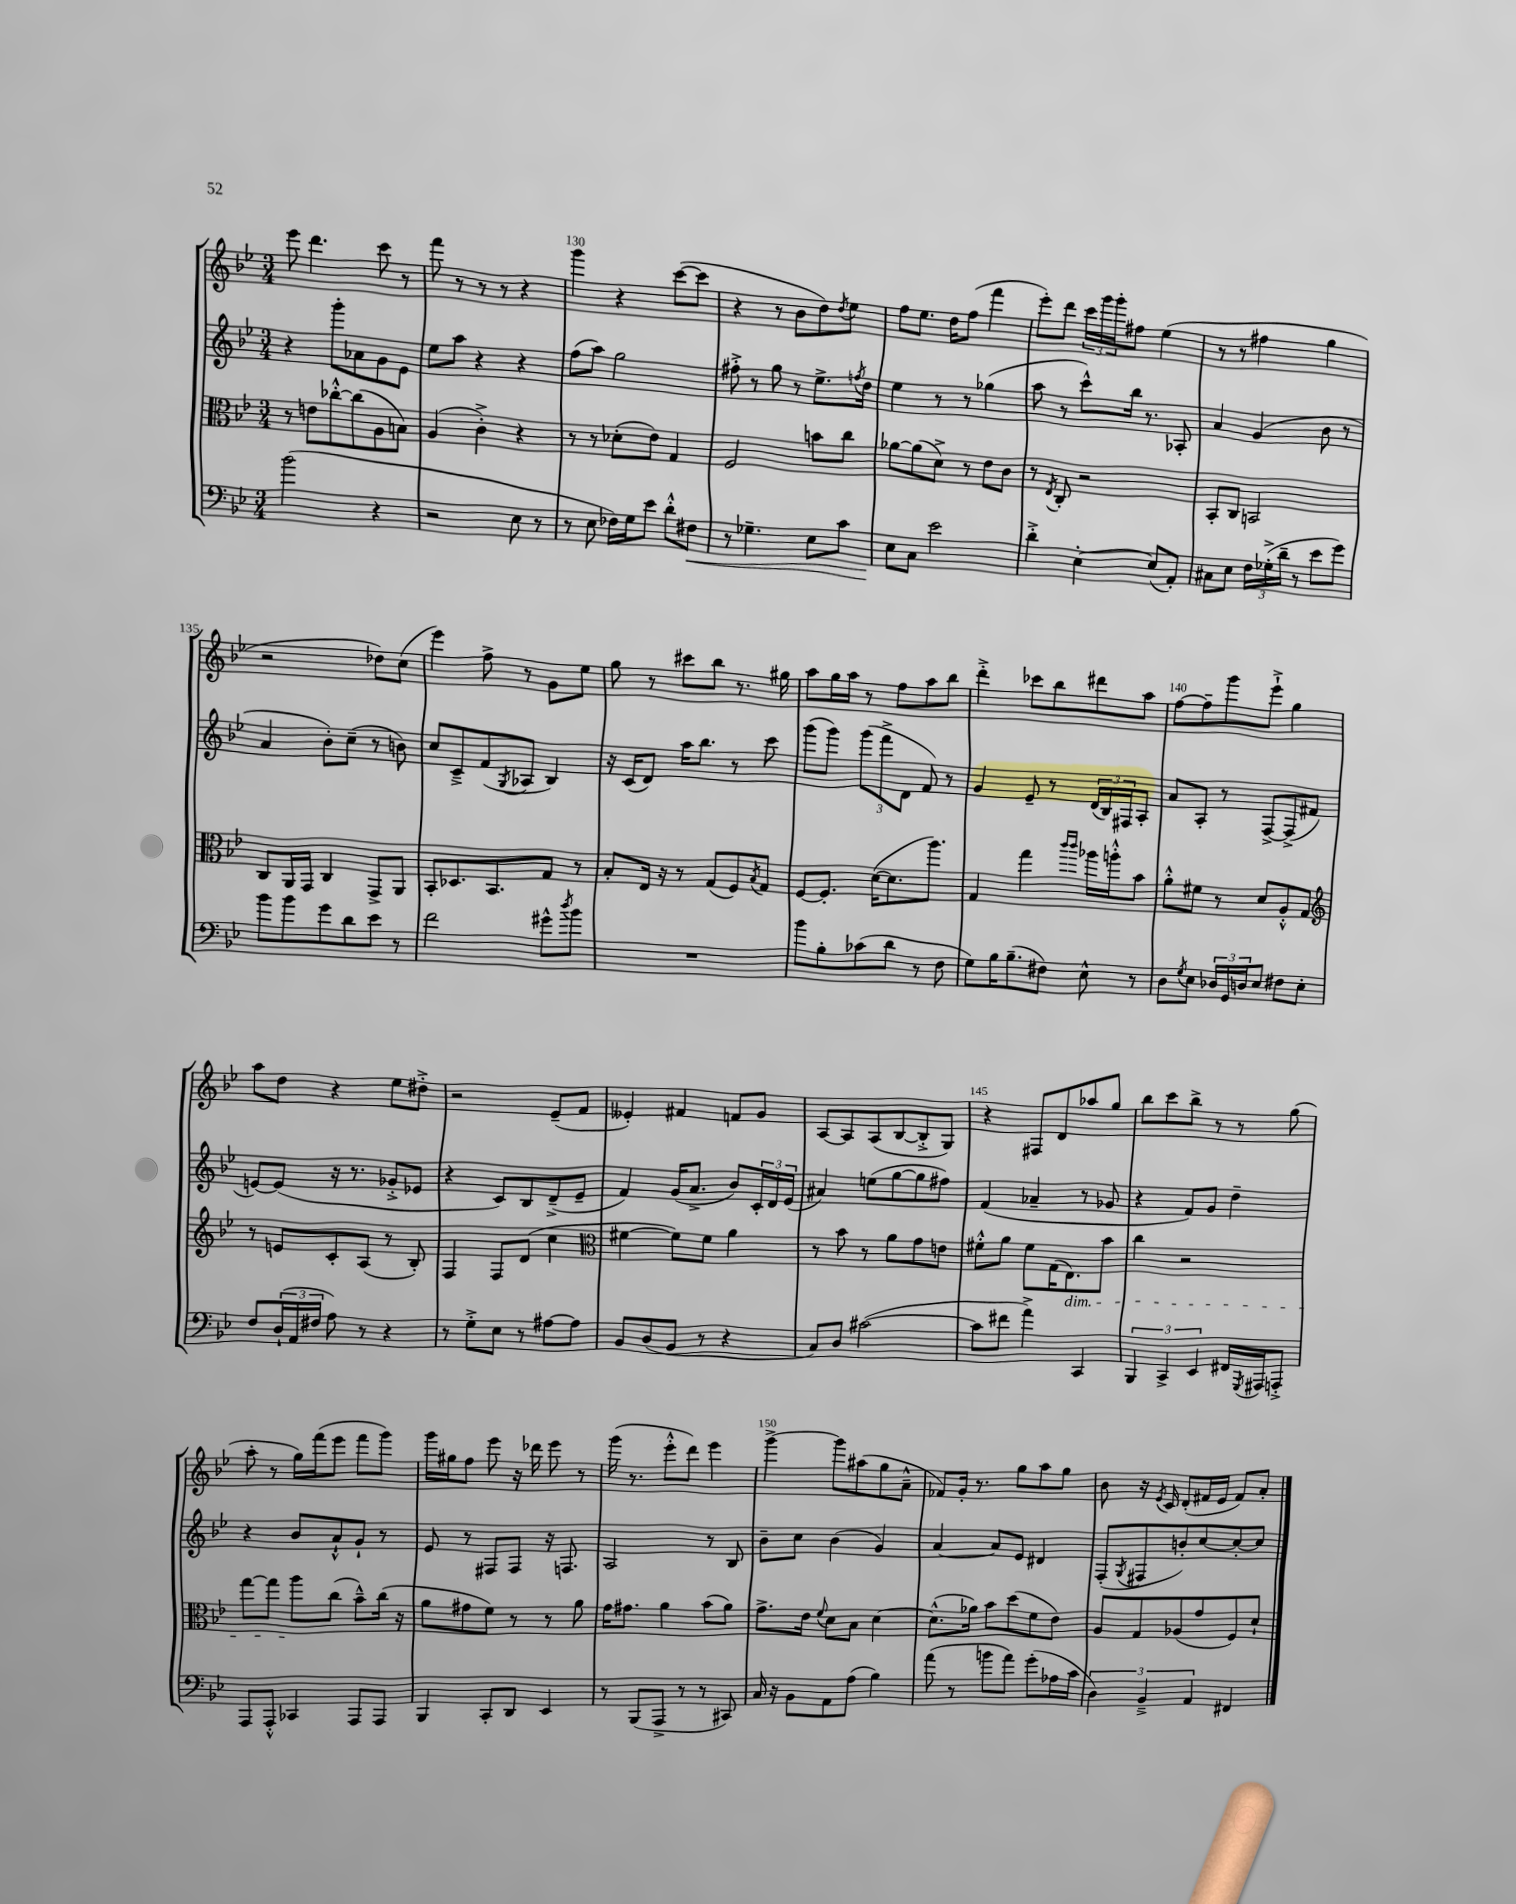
<<
\new StaffGroup <<
\new Staff = "s0" {
    \clef treble \key bes \major \numericTimeSignature \time 3/4
    ees'''8 d'''4. c'''8 r8 |
    f'''8 r8 r8 r8 r4 |
    g'''4 r4 c'''8~( c'''8 |
    r4 r8 bes'8 d''8) \acciaccatura { d''8 } ees''8 |
    f''8 ees''8. d''16 f''8( f'''4 |
    ees'''8-.) d'''8 \tuplet 3/2 { c'''16 g'''16 g'''16-. } fis''8 ees''4( |
    r8 r8 fis''4 g''4 |
    r2 des''8) c''8( |
    ees'''4) f''8-> r8 g'8 ees''8 |
    g''8 r8 cis'''8 bes''8 r8. gis''16 |
    a''8 g''16 a''16 r8 f''8 a''8 bes''8 |
    d'''4-.-> ces'''8 bes''8 dis'''8 a''8 |
    f''8~ f''8-- g'''8 ees'''8-!-> g''4 |
    a''8 d''8 r4 ees''8 dis''8-.-> |
    r2 ees'8--( f'8 |
    eeses'4-.) fis'4 f'8 g'8 |
    a8~ a8 a8( bes8~ bes8-.-> g8) |
    r4 fis8 d'8 aes''8 g''8 |
    bes''8 c'''8 bes''8-> r8 r8 g''8( |
    a''8-. r8 g''16) f'''16( ees'''8 f'''8 g'''8) |
    g'''16 gis''16 f''8 ees'''8 r16 des'''16 ees'''8 r8 |
    g'''16( r8. ees'''8-.-^ d'''8) ees'''4 |
    g'''4~-> g'''8 ais''8( g''8 a'8---^ |
    fes'8) g'16-. r8. g''8 a''8 g''8 |
    bes'8 r16 \acciaccatura { ees'8 } c'16 d'8-.( fis'16 ees'16 fis'8) a'8-. \bar "|." |
}
\new Staff = "s1" {
    \clef treble \key bes \major \numericTimeSignature \time 3/4
    r4 g'''8-. aes'8 g'8 ees'8 |
    ees''8 a''8 r4 r4 |
    f''8( a''8) g''2 |
    fis''8-.-> r8 g''8 r8 ees''8.-> \acciaccatura { f''8 } d''16 |
    ees''4 r8 r8 ges''4( |
    a''8 r8 c'''8-^) bes''16 r8. aes8-. |
    a'4 g'4( bes'8 r8 |
    a'4 bes'8-.) c''8--( r8 b'8) |
    c''8 c'8---> f'8( \acciaccatura { g8 } aes8 bes4) |
    r16 c'16( d'8) a''16 bes''8. r8 c'''8 |
    g'''8( g'''8) \tuplet 3/2 { g'''8( f'''8-> d'8 } f'8) r8 |
    g'4 ees'8-- r8 \tuplet 3/2 { d'16( bes16) fis16 } a8-. |
    a'8 a8-. r8 f8~-> f8->( fis'8 |
    e'8~) e'8( r16 r8. ges'8-.-> ees'8 |
    r4 c'8) bes8 d'8--->( ees'8-- |
    f'4) g'16( a'8.-> bes'8) \tuplet 3/2 { c'16-. d'16 ees'16( } |
    ais'4) e''8( g''8~ g''8 fis''8) |
    f'4( aes'4-- r8 ges'8 |
    r4 f'8) g'8 d''4-- |
    r4 bes'8 a'8-!-^ g'8-! r8 |
    ees'8 r8 fis8 fis8 r16 f8. |
    a2 r8 bes8 |
    bes'8-- c''8 bes'4( g'4) |
    a'4~ a'8 ees'8 dis'4 |
    f8-.( \acciaccatura { g8 } fis8 b'8-.) c''8~ c''8~-. c''8 \bar "|." |
}
\new Staff = "s2" {
    \clef alto \key bes \major \numericTimeSignature \time 3/4
    r8 e'8 ces''8~-.-^ ces''8( a8 b8) |
    a4( c'4-.->) r4 |
    r8 r8 des'8-.( ees'8) g4 |
    f2 b'8 c''8 |
    aes'8~ aes'8( d'8->) r8 ees'8 c'8 |
    r8 \acciaccatura { ees8 } c8-. r2 |
    bes,8-. c8 b,2 |
    c8 a,16 g,16 c4 g,8-> a,8 |
    bes,8-. des8. bes,8. g8 r8 |
    bes8-. ees16 r16 r8 g8( f8) \acciaccatura { bes8 } g8 |
    f8~ f8.-. d'16~( d'8. a''8.) |
    g4 g''4 \grace { c'''16 c'''16 } aes''16 a''16-.-^ bes'8 |
    a'8-.-^ fis'8 r8 d'8 a8-.-^ g8 |
    \clef treble r8 e'8 c'8-. a8( r8 bes8-.) |
    f4 f8 d'8( c''4 |
    \clef alto fis'4~ fis'8) fis'8 a'4 |
    r8 bes'8 r8 a'8 g'8 e'8 |
    fis'8-.-^ a'8 fis'8 g16( ees8.\dim) bes'8 |
    c''4 r2 |
    g''8~ g''8 a''8\! c''8( bes'8---^) c''16( r16 |
    a'8 gis'8 f'8) r8 r8 a'8 |
    g'16 gis'8. a'4 bes'8( a'8) |
    g'8.-> ees'16 \appoggiatura { f'8 } d'8 bes8 d'4~ |
    d'8.-^( aes'16) bes'8 d''8( f'8 ees'8) |
    a8 g8 aes8( g'8 f8) d'8-! \bar "|." |
}
\new Staff = "s3" {
    \clef bass \key bes \major \numericTimeSignature \time 3/4
    bes'2( r4 |
    r2 ees8 r8 |
    r8 ees8 fes16) g16 ees'8 d'8-.-^ fis8\< |
    r8 ges4.-- ees8 c'8 |
    ees8\! c8 ees'2 |
    d'4-.-> ees4~-. ees8( a,8-.) |
    cis8 ees8 \tuplet 3/2 { f16 ges16-.->( d'16-- } r8 ees'8 g'8) |
    bes'8 bes'8 g'8 d'8 ees'8 r8 |
    f'2 gis'8-^ \acciaccatura { d''8 } bes'8 |
    R2. |
    bes'8 bes8-. ces'8( d'8 r8 f8 |
    g8) bes16 bes8.--( fis8) ees8-^ r8 |
    d8 \acciaccatura { g8 } ees8 \tuplet 3/2 { des16 g,16 d16 } ees8 fis8 ees8-. |
    f8 \tuplet 3/2 { d16-!( a,16 fis16 } a8) r8 r4 |
    r8 g8-.-> ees8 r8 ais8~ ais8 |
    bes,8 d8( bes,8 r8 r4 |
    c8) d8 cis'2~( |
    cis'8 fis'8 a'4->) c,4 |
    \tuplet 3/2 { bes,,4 c,4-> ees,4 } fis,16 \acciaccatura { g,,8 } ais,,16 a,,8-.-> |
    a,,8 a,,8-.-^ ces,4 a,,8 a,,8 |
    bes,,4 c,8-. d,8 ees,4 |
    r8 bes,,8( a,,8-> r8 r8 cis,8) |
    c16 r16 bes,8 a,8 a8( bes4) |
    a'8( r8 b'8 a'8) g'8-.( aes16 c'16 |
    \tuplet 3/2 { d4) bes,4---> a,4 } fis,4 \bar "|." |
}
>>
>>
\layout { \context { \Score currentBarNumber = #128 \override BarNumber.break-visibility = ##(#f #t #t) barNumberVisibility = #(every-nth-bar-number-visible 5) } }
